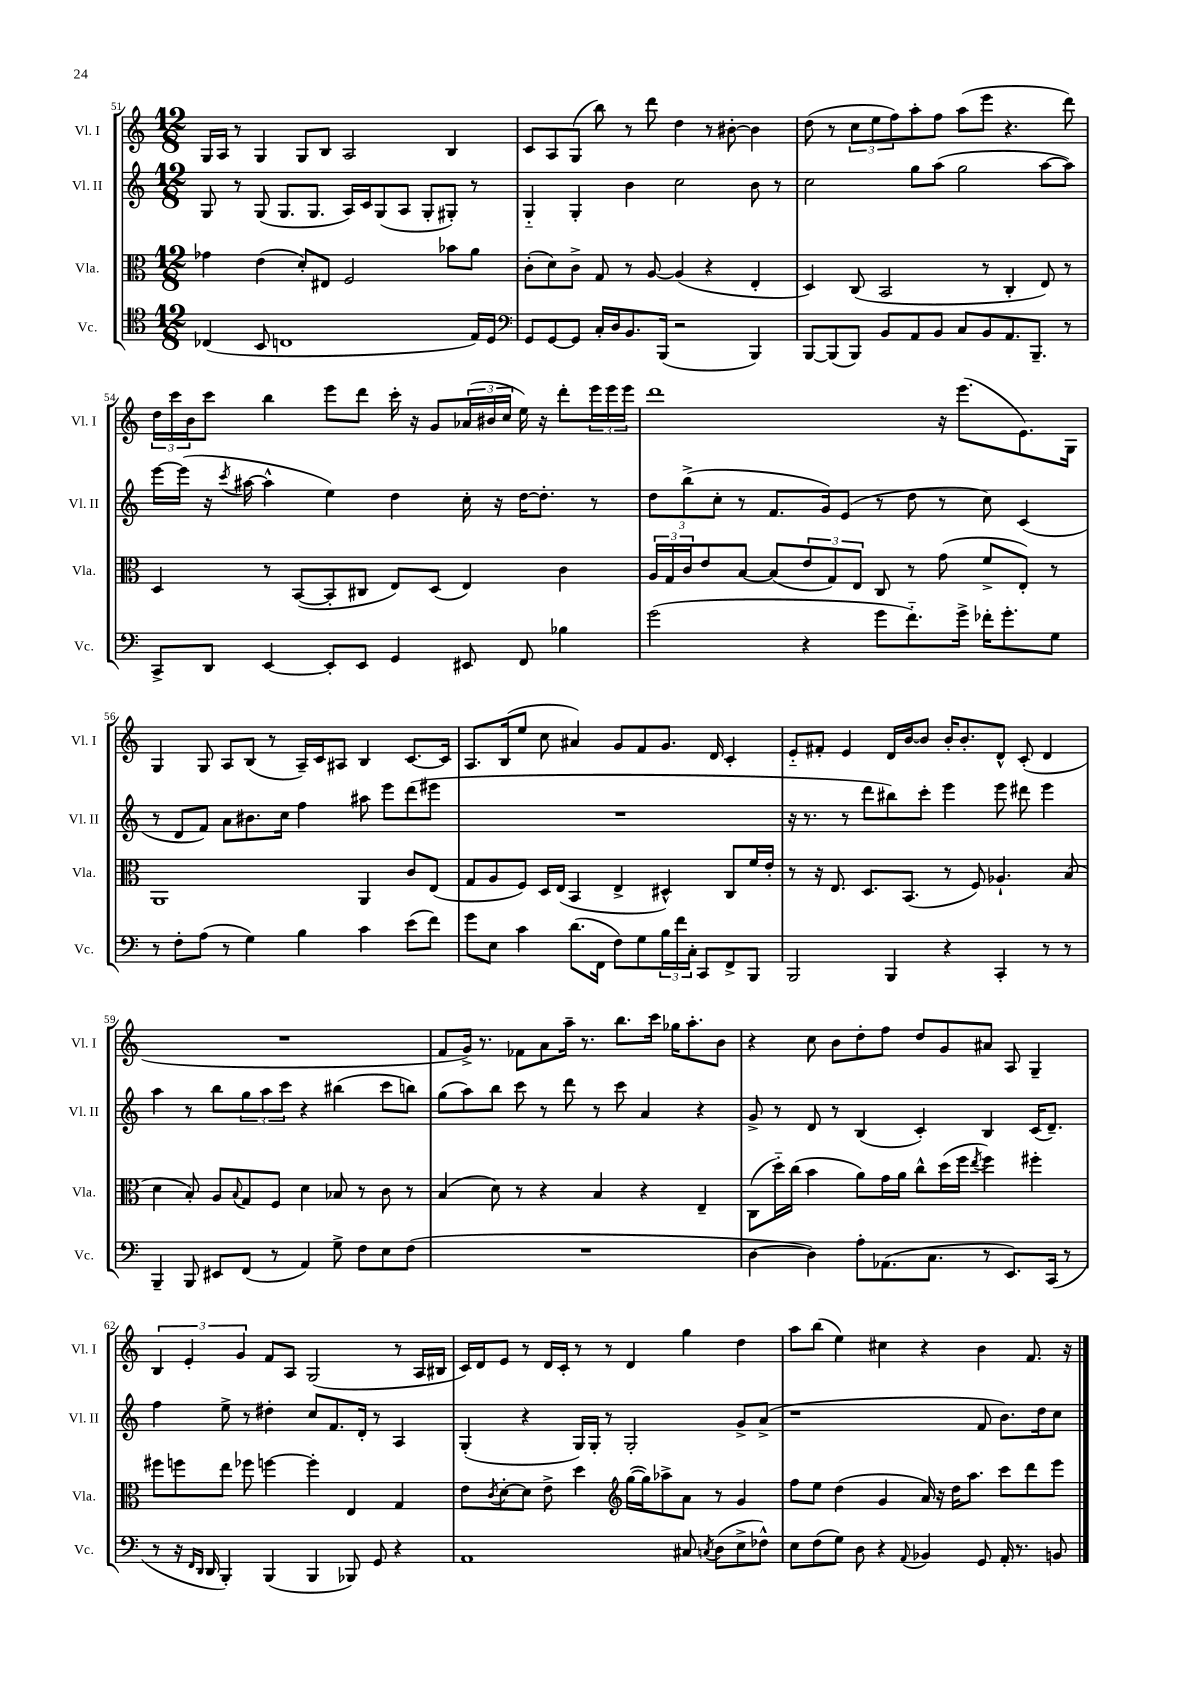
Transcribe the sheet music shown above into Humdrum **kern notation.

**kern	**kern	**kern	**kern
*part4	*part3	*part2	*part1
*staff4	*staff3	*staff2	*staff1
*I"Vc.	*I"Vla.	*I"Vl. II	*I"Vl. I
*I'Vc.	*I'Vla.	*I'Vl. II	*I'Vl. I
*clefC4	*clefC3	*clefG2	*clefG2
*k[]	*k[]	*k[]	*k[]
*M12/8	*M12/8	*M12/8	*M12/8
=51	=51	=51	=51
(4C-X/	4g-X\	8G/	16G/LL
.	.	.	16A/JJ
.	.	8r	8r
8BB/	(4e\	(8G/	4G/
1Cn	.	8.G/L	.
.	8d'/L)	.	8G/L
.	.	8.G/J	.
.	8E#X/J	.	8B/J
.	2F/	16A/LL)	2A/
.	.	16c/J	.
.	.	(8G/	.
.	.	8A/J	.
.	.	8G'/L	.
.	8b-X\L	8G#X'/J)	4B/
16E/LL)	8a\J	8r	.
16D/JJ	.	.	.
=52	=52	=52	=52
*clefF4	*	*	*
8GG/L	(8c'\L	4G/	8c/L
[8GG/	8d\)	.	8A/
8GG/J]	8c^\J	4G'/	(8G/J
16C'/LL	8G/	.	8bb\)
16D/J	.	.	.
8.BB/	8r	4b\	8r
.	[8A/	.	8ddd\
(16BBB/Jk	.	.	.
2r	(4A/]	2cc\	4dd\
.	4r	.	8r
.	.	.	[8b#X'\
4BBB/)	4E'/	8b\	4b#\]
.	.	8r	.
=53	=53	=53	=53
[8BBB/L	4D/)	2cc\	(8dd\
(8BBB/]	.	.	8r
8BBB/J)	(8C/	.	12cc\L
.	.	.	12ee\
8BB/L	2BB/	.	.
.	.	.	12ff\)
8AA/	.	8gg\L	8aa'\
8BB/J	.	(8aa\J	8ff\J
8C/L	.	2gg\	(8aa\L
8BB/	8r	.	8eee\J
8.AA/	4C'/	.	4.r
8.BBB~/J	.	.	.
.	8E/)	[8aa\L	.
8r	8r	8aa\J])	8ddd\)
!!LO:LB:g=z
=54	=54	=54	=54
8CC^/L	4D/	[16eee\LL	24dd\LL
.	.	.	24ccc\
.	.	(16eee\JJ]	.
.	.	.	24b\J
8DD/J	.	16r	8ccc\J
.	.	8qccc/	.
.	.	[16aa#X\	.
[4EE/	8r	4aa#^^\]	4bb\
.	([8BB/L	.	.
8EE'/L]	8BB'/]	4ee\)	8eee\L
8EE/J	8C#X/J	.	8ddd\J
4GG/	8E/L)	4dd\	16ccc'\
.	.	.	16r
.	(8D/J	.	8g/L
8EE#X/	4E/)	16cc'\	(24a-X/L
.	.	.	24b#X/
.	.	16r	.
.	.	.	24cc/JJ
8FF/	.	[16dd\KL	16ee\)
.	.	8.dd'\J]	16r
4B-X\	4c\	.	8ddd'\L
.	.	8r	24eee\L
.	.	.	24eee\
.	.	.	24eee\JJ
=55	=55	=55	=55
(2g\	24A/LL	12dd\L	1ddd
.	24G/	.	.
.	24c/J	(12bb^\	.
.	8e/	.	.
.	.	12cc'\J	.
.	[8B/J	8r	.
.	(8B/L]	8.f/L	.
4r	12e/	.	.
.	.	16g/k)	.
.	12G/)	.	.
.	.	(8e/J	.
.	12E/J	.	.
8g\L	8C/	8r	.
8.f\)	8r	8dd\	.
.	(8g\	8r	16r
16g^\Jk	.	.	(8.eee\L
16f-X'\KL	8f^/L	8cc\)	.
8.g'\	.	.	.
.	8E'/J)	(4c/	8.e\)
8G\J	8r	.	.
.	.	.	16G\Jk
!!LO:LB:g=z
=56	=56	=56	=56
8r	1AA	8r	4G/
8F'\L	.	8d/L	.
(8A\J	.	8f/J)	8G/
8r	.	8a\L	8A/L
4G\)	.	8.b#X\	(8B/J
.	.	.	8r
.	.	16cc\Jk	.
4B\	.	4ff\	16A~/LL)
.	.	.	16c/J
.	.	.	8A#X/J
4c\	4AA/	8aa#X\	4B/
.	.	8eee\L	.
(8e\L	8c/L	(8ddd\	[8.c/L
8f\J)	(8E/J	8eee#X\J	.
.	.	.	16c/Jk]
=57	=57	=57	=57
8g\L	8G/L	1.r	8.A/L
8E\J	8A/	.	.
.	.	.	(16B/k
4c\	8F/J)	.	8ee/J
.	16D/LL	.	8cc\
.	(16E/JJ	.	.
(8.d\L	4BB/	.	4a#X/)
16FF\Jk	.	.	.
8F\L)	4E^/	.	8g/L
8G\	.	.	8f/
24B\L	4D#X^^/)	.	8.g/J
24f\	.	.	.
24C'\JJ	.	.	.
8CC/L	.	.	.
.	.	.	16d/
8FF^/	8C/L	.	4c'/
8BBB/J	16f/L	.	.
.	16e'/JJ	.	.
=58	=58	=58	=58
2BBB/	8r	16r	8e/L
.	.	8.r	.
.	16r	.	8f#X'/J
.	8.E/	.	.
.	.	8r	4e/
.	8.D/L	8ddd\L	.
4BBB/	.	8bb#X\)	16d/LL
.	(8.BB/J	.	[16b/J
.	.	8ccc'\J	8b/J]
4r	8r	4eee\	16b'/KL
.	.	.	8.b'/
.	8F/)	.	.
4CC'/	4.A-X`/	8eee\	8d^^/J
.	.	8ddd#X\	(8c'/
8r	.	4eee\	4d/
8r	(8B/	.	.
!!LO:LB:g=z
=59	=59	=59	=59
4BBB~/	4d\	4aa\	1.r
8BBB/	8B'/)	8r	.
8EE#X/L	8A/L	8bb\L	.
.	8qqB/	.	.
(8FF/J	8G/	12gg\	.
.	.	12aa\	.
8r	8F/J	.	.
.	.	12ccc\J	.
4AA/)	4d\	4r	.
8G^\	8B-X/	(4bb#X\	.
8F\L	8r	.	.
8E\	8c\	8ccc\L	.
(8F\J	8r	8bbn\J)	.
=60	=60	=60	=60
1.r	(4B/	(8gg\L	8f/L
.	.	8aa\)	16g^/Jk)
.	.	.	8.r
.	8d\)	8bb\J	.
.	8r	8ccc\	8f-X\L
.	4r	8r	8a\
.	.	8ddd\	16aa~\Jk
.	.	.	8.r
.	4B/	8r	.
.	.	8ccc\	8.bb\L
.	4r	4a/	.
.	.	.	16ccc\Jk
.	.	.	16gg-X\KL
.	.	.	8.aa'\
.	4E~/	4r	.
.	.	.	8b\J
=61	=61	=61	=61
[4D\	(8C\L	8g^/	4r
.	16dd\L)	8r	.
.	(16cc\JJ	.	.
4D\])	4b\	8d/	8cc\
.	.	8r	8b\L
8A'\L	8a\L)	(4B/	8dd'\
(8.AA-X\	16g\L	.	8ff\J
.	16a\JJ	.	.
.	8cc^^\L	4c'/)	8dd/L
8.C\J	.	.	.
.	(16dd\L	.	8g/
.	16ff\JJ	.	.
.	8qee/	.	.
8r	4ff\)	4B/	8a#X/J
8.EE/L)	.	.	8A/
.	4ff#X'\	(16c/KL	4G~/
(16CC/Jk	.	8.d~/J)	.
8r	.	.	.
!!LO:LB:g=z
=62	=62	=62	=62
8r	8ff#X\L	4ff\	6B/
16r	8ffn\	.	.
.	.	.	6e'/
16qqFF/LL	.	.	.
16qqDD/JJ	.	.	.
16DD/	.	.	.
4BBB'/)	8ee\J	8ee^\	.
.	.	.	6g/
.	8ff-X\	8r	.
(4BBB/	[4ffn\	4dd#X'\	8f/L
.	.	.	8A/J
4BBB/	4ff'\]	8cc/L	(2G/
.	.	8.f/	.
8BBB-X/)	4E/	.	.
.	.	16d'/Jk	.
8GG/	.	8r	.
4r	4G/	4A/	8r
.	.	.	16A/LL
.	.	.	16B#X/JJ
=63	=63	=63	=63
1AA	8e\L	(4G'/	16c/LL)
.	.	.	16d/J
.	8qc/	.	.
.	[8d'\	.	8e/J
.	8d\J]	4r	8r
.	8e^\	.	16d/LL
.	.	.	16c'/JJ
.	4dd\	16G/LL)	8r
.	.	16G'/JJ	.
.	.	8r	8r
*	*clefG2	*	*
.	([16gg\LL	2G'/	4d/
.	16gg\J])	.	.
.	8aa-X^\	.	.
8C#X/	8a\J	.	4gg\
8qCn/	.	.	.
(8D\L	8r	.	.
8E^\	4g/	8g^/L	4dd\
8F-X^^\J)	.	(8a^/J	.
=64	=64	=64	=64
8E\L	8ff\L	1r	8aa\L
(8F\	8ee\J	.	(8bb\J
8G\J)	(4dd\	.	4ee\)
8D\	.	.	.
4r	4g/	.	4cc#X\
8qqAA/	.	.	.
4BB-X/	16a/)	.	4r
.	16r	.	.
.	16dd\KL	.	.
.	8.aa\J	.	.
8GG/	.	8f/	4b\
16AA'/	8ccc\L	8.b\L)	.
8.r	.	.	.
.	8ddd\	.	8.f/
.	.	16dd\k	.
8BBn/	8eee\J	8cc\J	.
.	.	.	16r
==	==	==	==
*-	*-	*-	*-
